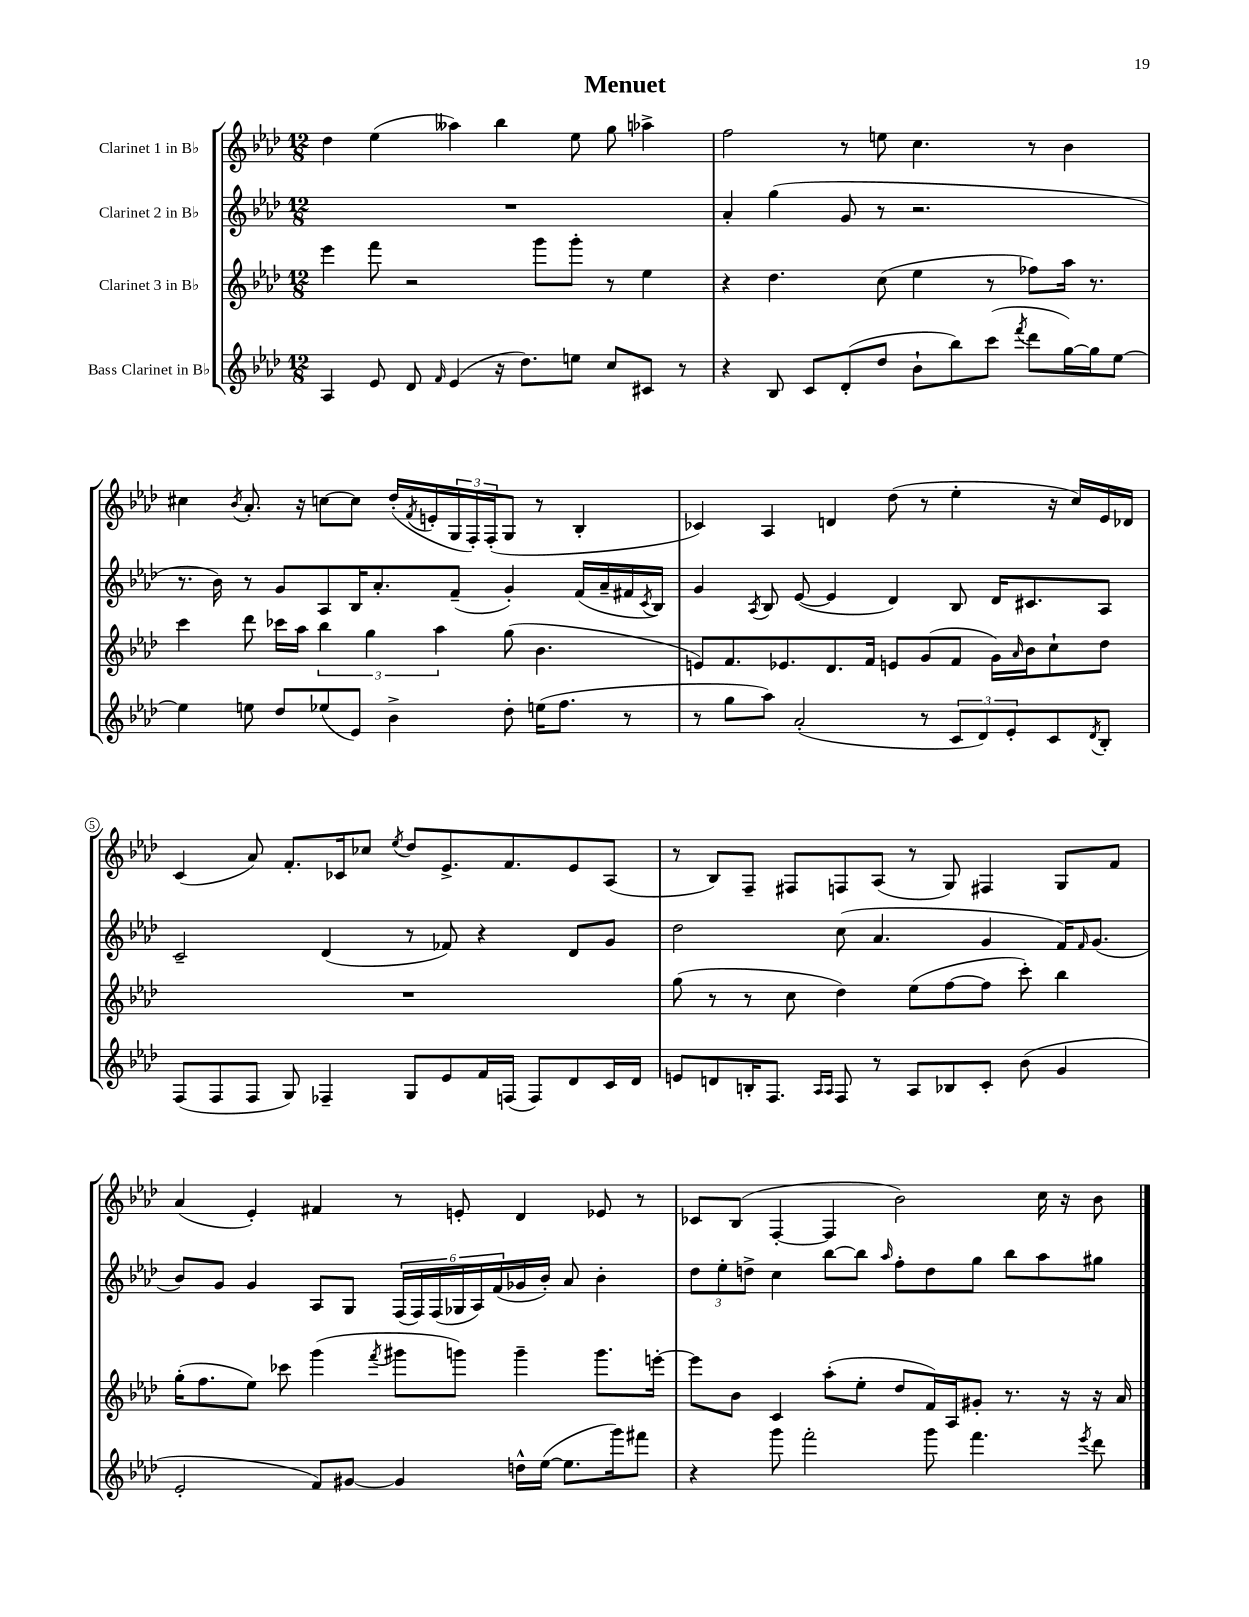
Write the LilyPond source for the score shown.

\header { title = "Menuet" }
<<
\new StaffGroup <<
\new Staff = "s0" \with { instrumentName = "Clarinet 1 in Bb" } {
    \clef treble \key aes \major \numericTimeSignature \time 12/8
    des''4 ees''4( aeses''4) bes''4 ees''8 g''8 aes''4-> |
    f''2 r8 e''8 c''4. r8 bes'4 |
    cis''4 \acciaccatura { bes'8 } aes'8.-. r16 c''8~ c''8 des''16-.( \acciaccatura { f'8 } e'16-. \tuplet 3/2 { g16 f16-.) f16-.( } g8 r8 bes4-. |
    ces'4) aes4 d'4 des''8( r8 ees''4-. r16 c''16) ees'16 des'16 |
    c'4( aes'8) f'8.-. ces'16 ces''8 \acciaccatura { ees''8 } des''8 ees'8.-> f'8. ees'8 aes8( |
    r8 bes8) f8-- fis8 f8 aes8( r8 g8) fis4 g8 f'8 |
    aes'4( ees'4-.) fis'4 r8 e'8-. des'4 ees'8 r8 |
    ces'8 bes8( f4~-. f4 bes'2) c''16 r16 bes'8 \bar "|." |
}
\new Staff = "s1" \with { instrumentName = "Clarinet 2 in Bb" } {
    \clef treble \key aes \major \numericTimeSignature \time 12/8
    R1. |
    aes'4-. g''4( g'8 r8 r2. |
    r8. bes'16) r8 g'8 aes8 bes16 aes'8.-. f'8--( g'4-.) f'16( aes'16-- fis'16 \acciaccatura { c'8 } bes16) |
    g'4 \acciaccatura { aes8 } bes8 ees'8~( ees'4 des'4) bes8 des'16 cis'8. aes8 |
    c'2-- des'4( r8 fes'8) r4 des'8 g'8 |
    des''2 c''8( aes'4. g'4 f'16) \grace { f'16 } g'8.( |
    bes'8) g'8 g'4 aes8 g8 \tuplet 6/4 { f16( f16) f16( ges16 aes16) f'16( } ges'16 bes'16-.) aes'8 bes'4-. |
    \tuplet 3/2 { des''8 ees''8-. d''8-> } c''4 bes''8~ bes''8 \grace { aes''16 } f''8-. d''8 g''8 bes''8 aes''8 gis''8 \bar "|." |
}
\new Staff = "s2" \with { instrumentName = "Clarinet 3 in Bb" } {
    \clef treble \key aes \major \numericTimeSignature \time 12/8
    ees'''4 f'''8 r2 g'''8 g'''8-. r8 ees''4 |
    r4 des''4. c''8( ees''4 r8 fes''8) aes''16 r8. |
    c'''4 des'''8 ces'''16 aes''16 \tuplet 3/2 { bes''4 g''4 aes''4 } g''8( bes'4. |
    e'8) f'8. ees'8. des'8. f'16 e'8 g'8( f'8 g'16) \grace { aes'16 } bes'16 c''8-! des''8 |
    R1. |
    g''8( r8 r8 c''8 des''4) ees''8( f''8~ f''8 c'''8-.) bes''4 |
    g''16-.( f''8. ees''8) ces'''8 g'''4( \acciaccatura { f'''8 } gis'''8 g'''8) g'''4-- g'''8. e'''16~-. |
    e'''8 bes'8 c'4 aes''8-.( ees''8-. des''8 f'16) aes16 gis'8-. r8. r16 r16 aes'16 \bar "|." |
}
\new Staff = "s3" \with { instrumentName = "Bass Clarinet in Bb" } {
    \clef treble \key aes \major \numericTimeSignature \time 12/8
    aes4 ees'8 des'8 \grace { f'16 } ees'4( r16 des''8.) e''8 c''8 cis'8 r8 |
    r4 bes8 c'8 des'8-.( des''8 bes'8-! bes''8) c'''8( \acciaccatura { f'''8 } des'''8 g''16~) g''16 ees''8~ |
    ees''4 e''8 des''8 ees''8( ees'8) bes'4-> des''8-. e''16( f''8. r8 |
    r8 g''8 aes''8) aes'2-.( r8 \tuplet 3/2 { c'8 des'8) ees'8-. } c'8 \acciaccatura { des'8 } bes8-. |
    f8( f8 f8 g8) fes4-- g8 ees'8 f'16 f16( f8) des'8 c'16 des'16 |
    e'8 d'8 b16-. f8. \grace { aes16 aes16 } f8 r8 aes8 bes8 c'8-. bes'8( g'4 |
    ees'2-. f'8) gis'8~ gis'4 d''16-^ ees''16~( ees''8. g'''16) fis'''8 |
    r4 g'''8 f'''2-. g'''8 f'''4. \acciaccatura { ees'''8 } des'''8 \bar "|." |
}
>>
>>
\layout { \context { \Score \override BarNumber.break-visibility = ##(#f #t #t) barNumberVisibility = #(every-nth-bar-number-visible 5) \override BarNumber.stencil = #(make-stencil-circler 0.1 0.3 ly:text-interface::print) } }
